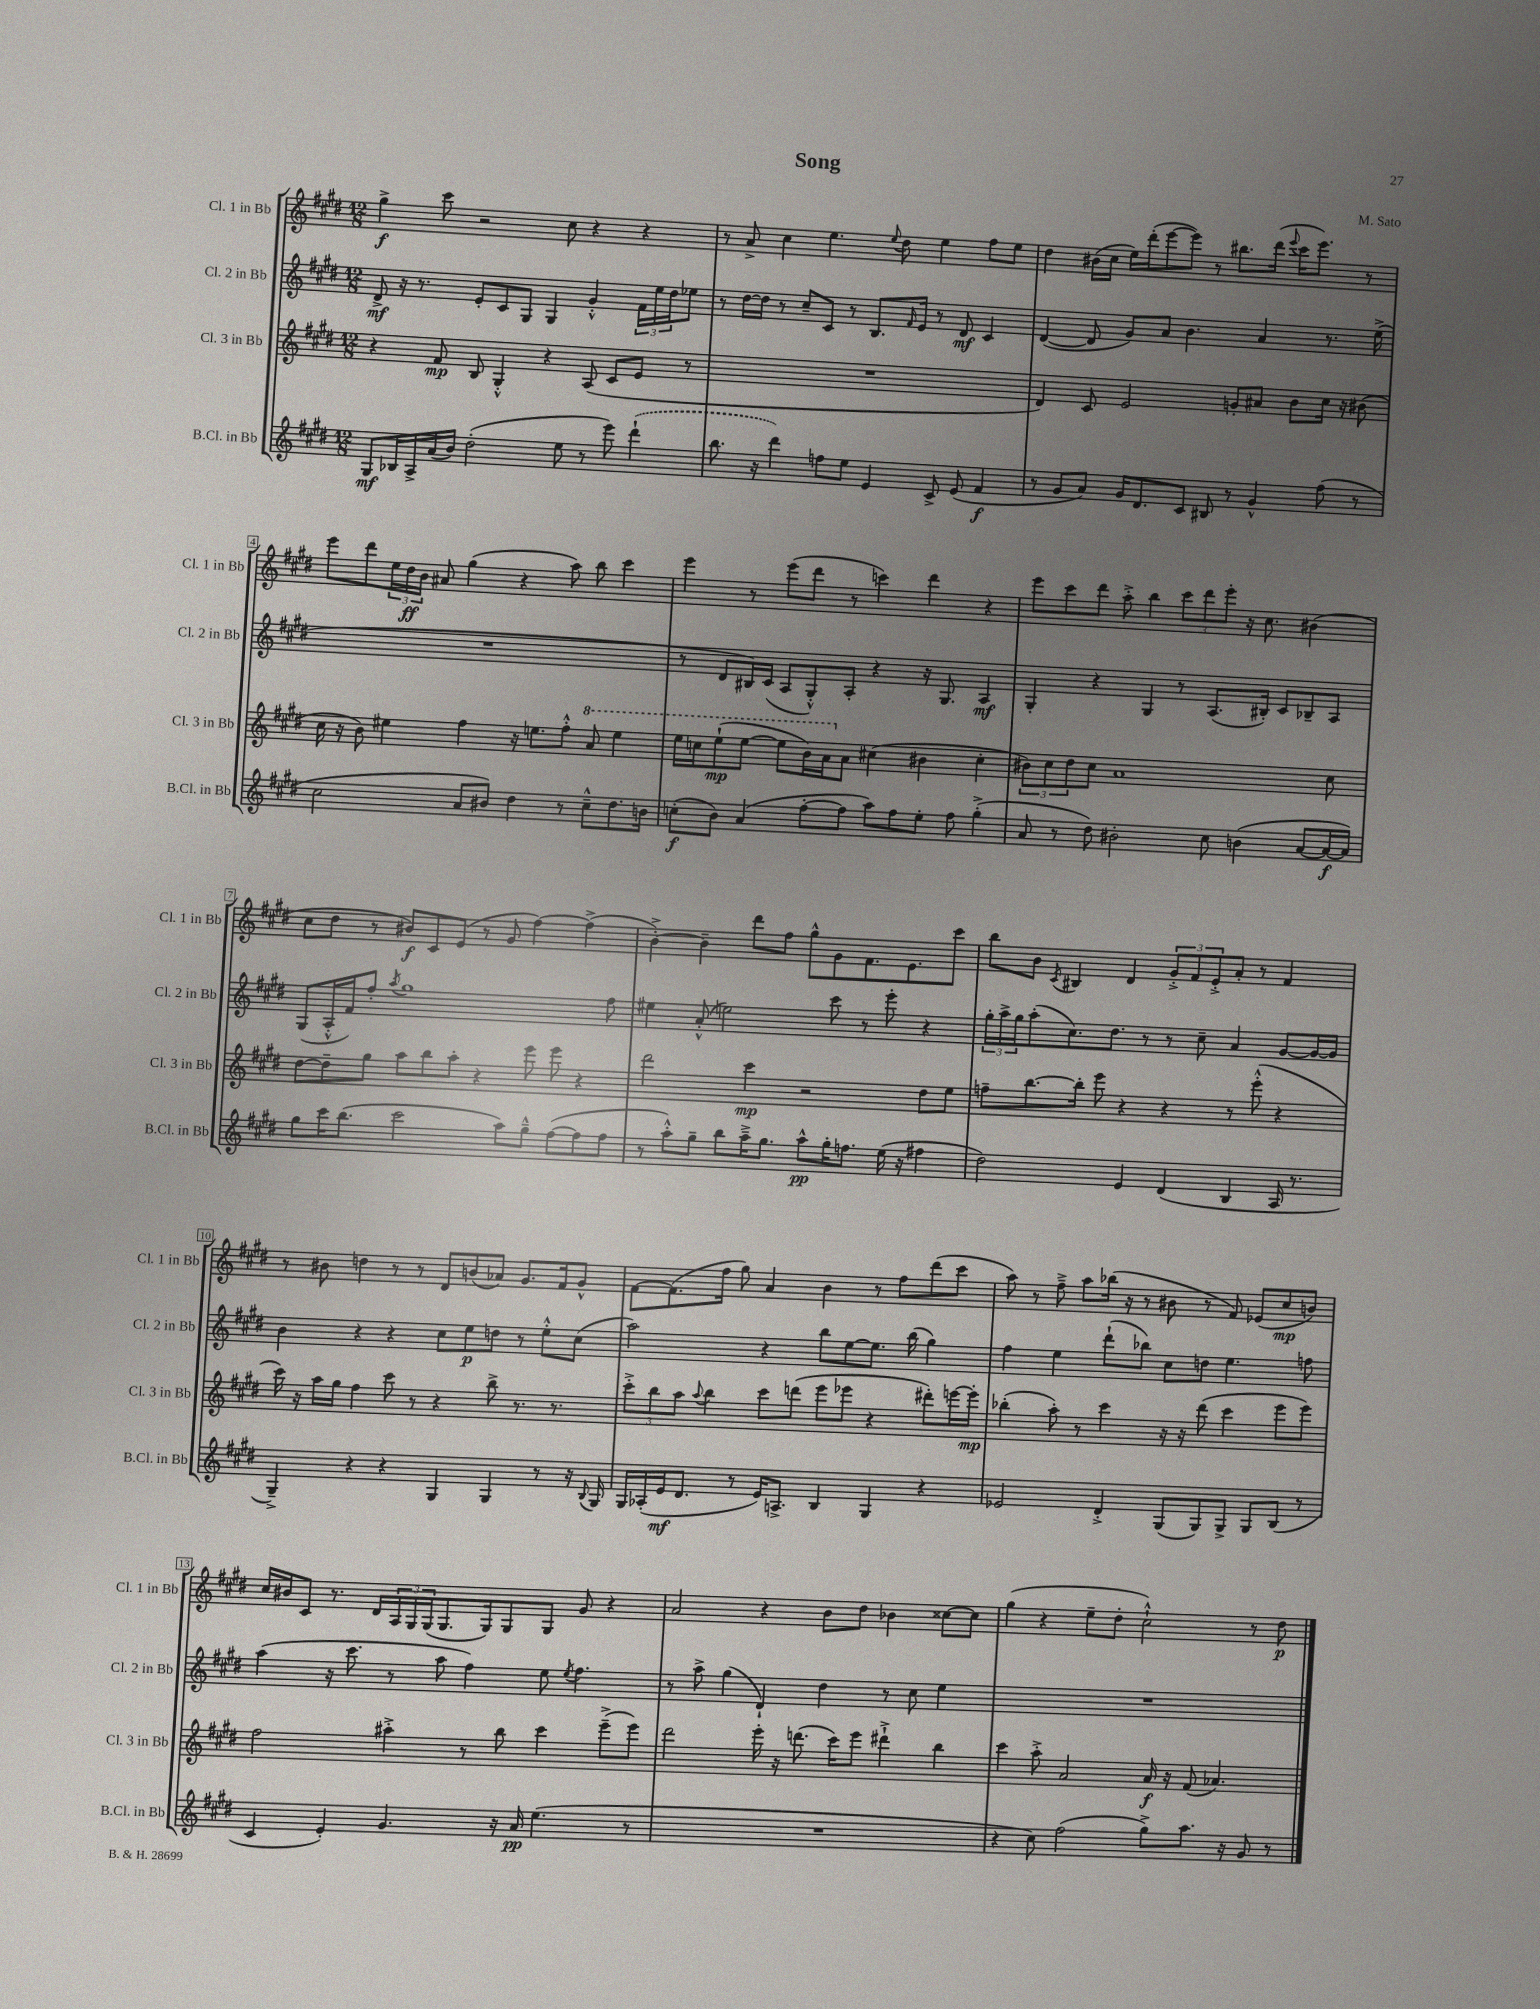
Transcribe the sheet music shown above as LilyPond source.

\header { title = "Song" composer = "M. Sato" }
<<
\new StaffGroup <<
\new Staff = "s0" \with { instrumentName = "Cl. 1 in Bb" shortInstrumentName = "Cl. 1 in Bb" } {
    \clef treble \key e \major \numericTimeSignature \time 12/8
    gis''4->\f cis'''8 r2 cis''8 r4 r4 |
    r8 a'8-> cis''4 e''4. \appoggiatura { e''8 } dis''8 e''4 fis''8 e''8 |
    dis''4 bis'16( cis''16 e''16) dis'''16-.( e'''8~ e'''8) r8 bis''8. dis'''16( \appoggiatura { e'''8 } cis'''16 e'''8.) r8 |
    e'''8 dis'''8 \tuplet 3/2 { e''16 dis''16\ff b'16 } ais'8 gis''4( r4 a''8) b''8 cis'''4 |
    e'''4 r8 e'''8( dis'''8 r8 c'''4) dis'''4 r4 |
    e'''8 cis'''8 dis'''8 a''8-.-> b''4 \tuplet 3/2 { cis'''8 dis'''8 e'''8-. } r16 cis''8. bis'4( |
    cis''8 dis''8 r8 bis'8\f) cis'8 e'8( r8 gis'8 fis''4~) fis''4->( |
    b'4~-.->) b'4-- dis'''8 fis''8 gis''8-^ gis'8 fis'8. e'8. cis'''8 |
    b''8 b'8 \acciaccatura { cis'8 } bis4 dis'4 \tuplet 3/2 { gis'8-.-> fis'8 e'8-.-> } a'8-. r8 fis'4 |
    r8 bis'8 d''4 r8 r8 dis'8 b'8( aes'8) gis'8. fis'16 gis'8-^ |
    fis'8~ fis'8.( fis''16 gis''8) a'4 b'4 r8 fis''8 dis'''8( cis'''8 |
    a''8) r8 fis''8---> a''8 bes''16( r16 r8 bis'8 r8 fis'8) ees'8( cis''8\mp b'8) |
    cis''16 bis'16 cis'8 r8. dis'16 \tuplet 3/2 { a16 gis16 gis16( } gis8. gis16) gis8 gis8 gis'8 r4 |
    a'2 r4 b'8 dis''8 bes'4 cisis''8~ cisis''8 |
    gis''4( r4 e''8-- dis''8-. cis''2-!-^) r8 dis''8\p \bar "|." |
}
\new Staff = "s1" \with { instrumentName = "Cl. 2 in Bb" shortInstrumentName = "Cl. 2 in Bb" } {
    \clef treble \key e \major \numericTimeSignature \time 12/8
    dis'8->\mf r16 r8. e'8-. cis'8 gis8 gis4 gis'4-.-^ \tuplet 3/2 { fis'16 e''16 dis''16 } ees''8 |
    r8 dis''16~ dis''16 r8 cis''8-- cis'8 r8 b8. \grace { fis'16 } e'16 r8 dis'8\mf cis'4 |
    dis'4~( dis'8 gis'8) a'8 b'4. a'4 r8. e''16->( |
    R1. |
    r8 dis'8 bis16) cis'16( a8 gis8-.-^) a8-. r4 r16 gis8. a4\mf |
    gis4-. r4 gis4 r8 a8.( bis16-.) cis'8 bes8-- a8 |
    gis8( a16-.-^ fis'16) fis''8-. \acciaccatura { a''8 } gis''1 fis''8 |
    eis''4 a'8-.-^( e''2) cis'''8 r8 e'''8-. r4 |
    \tuplet 3/2 { gis''16-. a''16-> gis''16 } a''8-.( cis''8.) dis''8. r8 r8 cis''8-- a'4 gis'8~ gis'16~ gis'16 |
    b'4 r4 r4 cis''8 e''8\p d''8 r8 e''8-.-^ cis''8( |
    a''2) r4 b''8 e''8~ e''8. b''16( gis''4) |
    fis''4 e''4 dis'''8-!( bes''8) cis''8 d''8 e''4. f''8 |
    a''4( r16 cis'''8. r8 a''8 fis''4) e''8 \acciaccatura { e''8 } fis''4. |
    r8 a''8-> gis''4( dis'4-!) dis''4 r8 cis''8 e''4 |
    R1. \bar "|." |
}
\new Staff = "s2" \with { instrumentName = "Cl. 3 in Bb" shortInstrumentName = "Cl. 3 in Bb" } {
    \clef treble \key e \major \numericTimeSignature \time 12/8
    r4 fis'8\mp b8 gis4-.-^ r4 a8( cis'8 e'8 r8 |
    R1. |
    dis'4) cis'8 e'2 g'8-. ais'8 b'8 cis''16 r16 bis'8( |
    cis''16 r16 b'8) eis''4 fis''4 r16 e''8. fis''8-.-^ \ottava #1 a''8 e'''4 |
    e'''16 c'''16 e'''8-!\mp( e'''8~ e'''8 b''16) a''16 \ottava #0 a'8 cis''!4( bis'4 cis''4-. |
    \tuplet 3/2 { bis'8) cis''8 dis''8 } cis''8 a'1 cis''8 |
    dis''8~ dis''8-- gis''8 a''8 b''8 a''8-. r4 e'''8 e'''8 r4 |
    dis'''2 cis'''4\mp r2 dis''8 e''8 |
    f''8-- b''8.~ b''16-. e'''8 r4 r4 r8 e'''8-.-^( r4 |
    cis'''16) r16 a''16 gis''16 fis''4 cis'''8 r8 r4 b''8-> r8. r8. |
    \tuplet 3/2 { cis'''8-.-> b''8 a''8 } \appoggiatura { a''8 } b''4 cis'''8 d'''8( e'''8 ees'''8 r4 dis'''8-.) e'''16~ e'''16-.\mp |
    bes''4-.( a''8-.) r8 cis'''4 r16 r16 dis'''8( cis'''4 e'''8 e'''8) |
    fis''2 ais''4-.-> r8 b''8 cis'''4 e'''8--->( e'''8) |
    dis'''2 e'''16-. r16 d'''8.( cis'''16) e'''8 dis'''4-!-> b''4 |
    cis'''4 a''8-.-> a'2 a'16\f r16 fis'8( aes'4.) \bar "|." |
}
\new Staff = "s3" \with { instrumentName = "B.Cl. in Bb" shortInstrumentName = "B.Cl. in Bb" } {
    \clef treble \key e \major \numericTimeSignature \time 12/8
    gis8\mf bes16 a16-> a'16( b'16) dis''2-.( e''8 r8 e'''8) \once \slurDashed dis'''4-!( |
    b''8. r16 dis'''4) f''8 e''8 e'4 cis'8-> e'8( fis'4\f |
    r8 gis'8 a'8) gis'16 dis'8. cis'8 bis8 r8 gis'4-^ fis''8( r8 |
    cis''2 a'8 bis'8) dis''4 r8 cis''8---^ dis''8. b'16 |
    c''8-.\f( b'8) a'4( fis''8~-. fis''8 a''8) fis''8 e''8-. fis''8 gis''4-.->( |
    a'8 r8 dis''8) bis'2-. cis''8 b'4( a'8~ a'16~\f a'16) |
    gis''8 cis'''16 b''8.( cis'''2 a''8) gis''8---^ fis''8~( fis''8 fis''8 |
    r8 a''8-.-^) gis''8-- b''8 a''16---> gis''8. a''8-^\pp gis''16-. f''8. e''16( r16 fis''4 |
    dis''2) e'4 dis'4( b4 a16 r8. |
    gis4--->) r4 r4 gis4 gis4 r8 r16 \appoggiatura { b8 } gis16 |
    gis16 aes16-.( e'16\mf dis'8. r8 e'16) a8.-> b4 gis4 r4 |
    ees'2 dis'4-.-> gis8( gis8) gis8-> gis8 b8( r8 |
    cis'4 e'4-.) gis'4. r16 a'16\pp e''4.( r8 |
    R1. |
    r4 cis''8) fis''2( gis''8->) a''8. r16 gis'8 r8 \bar "|." |
}
>>
>>
\layout { \context { \Score \override BarNumber.stencil = #(make-stencil-boxer 0.1 0.3 ly:text-interface::print) } }
